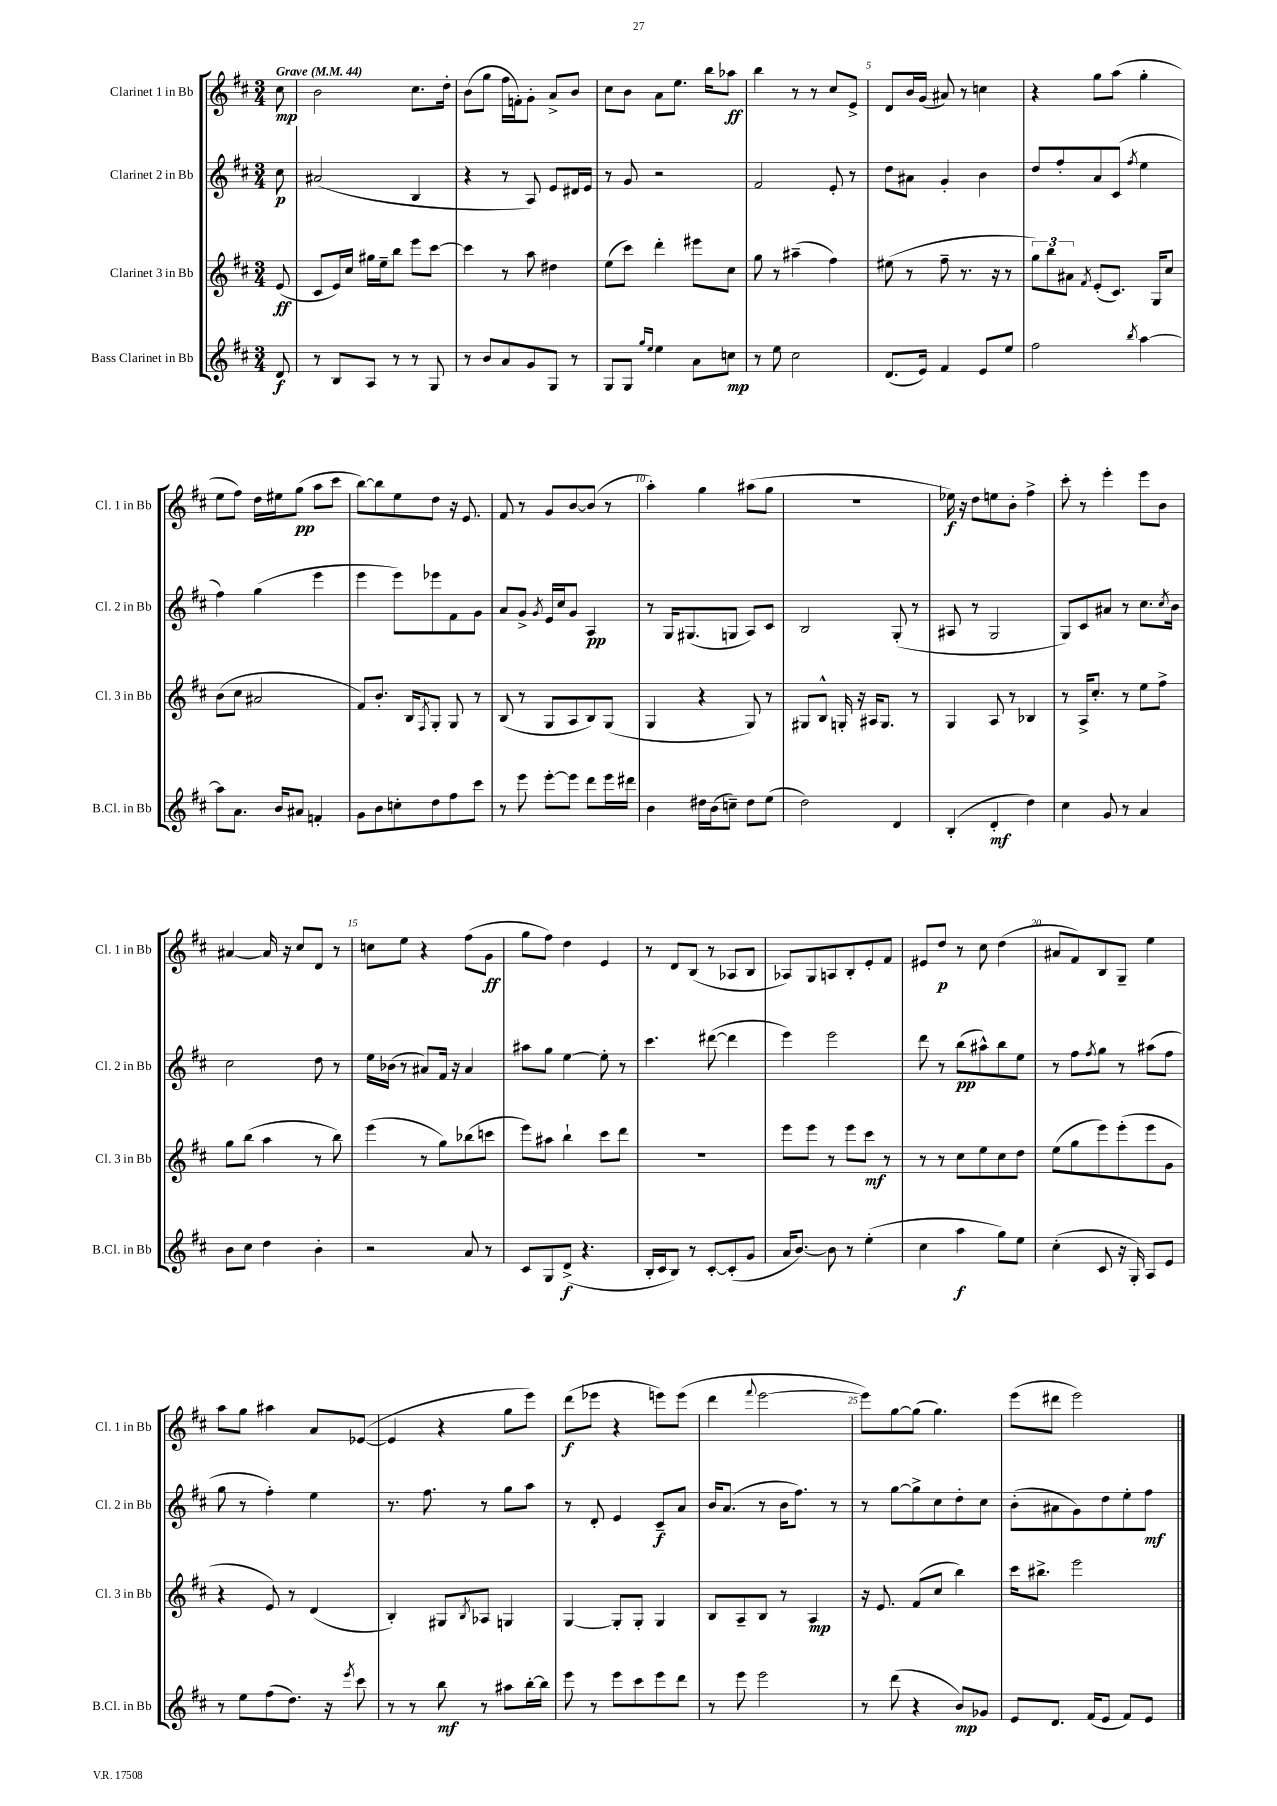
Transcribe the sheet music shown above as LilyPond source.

<<
\new StaffGroup <<
\new Staff = "s0" \with { instrumentName = "Clarinet 1 in Bb" shortInstrumentName = "Cl. 1 in Bb" } {
    \clef treble \key d \major \numericTimeSignature \time 3/4 \partial 8 \tempo "Grave" 4 = 44
    cis''8\mp |
    b'2 cis''8. d''16-. |
    b'8( g''8 fis''16 f'16-.) g'8-. a'8-> b'8 |
    cis''8 b'8 a'8 e''8. b''16 aes''8\ff |
    b''4 r8 r8 cis''8 e'8-> |
    d'8 b'16 g'16( ais'8) r8 c''4 |
    r4 g''8 a''8( g''4-. |
    e''8 fis''8) d''16 eis''16 g''8\pp( a''8 cis'''8 |
    b''8~) b''8 e''8 d''8 r16 e'8. |
    fis'8 r8 g'8 b'8~ b'8( r8 |
    a''4-.) g''4 ais''8( g''8 |
    R2. |
    ees''16\f) r16 d''8 e''8 b'8-. fis''4-> |
    cis'''8-. r8 e'''4-. e'''8 b'8 |
    ais'4~ ais'16 r16 cis''8 d'8 r8 |
    c''8 e''8 r4 fis''8( g'8\ff |
    g''8 fis''8) d''4 e'4 |
    r8 d'8 b8( r8 aes8 b8 |
    aes8) g8 a8 b8-. e'8-. fis'8 |
    eis'8 d''8\p r8 cis''8 d''4( |
    ais'8 fis'8) b8 g8-- e''4 |
    a''8 g''8 ais''4 a'8 ees'8~( |
    ees'4 r4 g''8 e'''8) |
    d'''8\f( ees'''8 r4 e'''8) e'''8( |
    d'''4 \appoggiatura { fis'''8 } e'''2~ |
    e'''8) g''8~ g''8( g''4.) |
    e'''8( dis'''8 e'''2) \bar "|." |
}
\new Staff = "s1" \with { instrumentName = "Clarinet 2 in Bb" shortInstrumentName = "Cl. 2 in Bb" } {
    \clef treble \key d \major \numericTimeSignature \time 3/4 \partial 8
    cis''8\p |
    ais'2( b4 |
    r4 r8 a8) e'8 dis'16 e'16 |
    r8 g'8 r2 |
    fis'2 e'8-. r8 |
    d''8 ais'8 g'4-. b'4 |
    d''8 fis''8-. a'8 cis'8( \acciaccatura { fis''8 } e''4 |
    fis''4) g''4( e'''4 |
    e'''4 e'''8) ees'''8 fis'8 g'8 |
    a'8 g'8-> \acciaccatura { g'8 } e'16 cis''16 g'8 a4\pp |
    r8 g16 gis8.( g8 a8) cis'8 |
    b2 g8-.( r8 |
    ais8 r8 g2 |
    g8) cis'8 ais'8 r8 cis''8. \acciaccatura { cis''8 } b'16 |
    cis''2 d''8 r8 |
    e''16 bes'16( r8 ais'8) fis'16 r16 ais'4 |
    ais''8 g''8 e''4~ e''8-. r8 |
    cis'''4. dis'''8~( dis'''4 |
    e'''4) e'''2 |
    d'''8 r8 b''8\pp( ais''8-^) b''8 e''8 |
    r8 fis''8 \acciaccatura { fis''8 } g''8 r8 ais''8( fis''8 |
    g''8 r8 fis''4-.) e''4 |
    r8. fis''8. r8 g''8 a''8 |
    r8 d'8-. e'4 cis'8--\f a'8 |
    b'16 a'8.( r8 b'16 fis''8.) r8 |
    r8 g''8~ g''8-> cis''8 d''8-. cis''8 |
    b'8-.( ais'8 g'8) d''8 e''8-. fis''8\mf \bar "|." |
}
\new Staff = "s2" \with { instrumentName = "Clarinet 3 in Bb" shortInstrumentName = "Cl. 3 in Bb" } {
    \clef treble \key d \major \numericTimeSignature \time 3/4 \partial 8
    e'8\ff( |
    cis'8 e'16) cis''16 gis''16 e''16-- b''8 e'''8 cis'''8~ |
    cis'''4 r8 a''8 dis''4 |
    e''8( cis'''8) d'''4-. eis'''8 cis''8 |
    g''8 r8 ais''4--( fis''4) |
    eis''8( r8 fis''8-- r8. r16 r8 |
    \tuplet 3/2 { g''8) b''8 ais'8 } \acciaccatura { fis'8 } e'8-.( cis'8.) g16 cis''8 |
    b'8( cis''8 ais'2 |
    fis'8) b'8.-. b16 \acciaccatura { fis8 } g8-. g8 r8 |
    b8( r8 g8 a8 b8) g8( |
    g4 r4 g8) r8 |
    gis8 b8-^ g16-. r16 ais16 g8. r8 |
    g4 a8 r8 bes4 |
    r8 a16-> cis''8.-. r8 e''8 fis''8-> |
    g''8 b''8( a''4 r8 b''8) |
    e'''4( r8 g''8) bes''8( c'''8 |
    e'''8) ais''8 b''4-! cis'''8 d'''8 |
    R2. |
    e'''8 e'''8 r8 e'''8 cis'''8\mf r8 |
    r8 r8 cis''8 e''8 cis''8 d''8 |
    e''8( g''8 e'''8) e'''8-.( e'''8 g'8 |
    r4 e'8) r8 d'4( |
    b4-.) gis8 \acciaccatura { b8 } aes8 g4 |
    g4~ g8-. g8-. g4 |
    b8 a8-- b8 r8 a4\mp |
    r16 e'8. fis'8( cis''8 b''4) |
    cis'''16 bis''8.-> e'''2 \bar "|." |
}
\new Staff = "s3" \with { instrumentName = "Bass Clarinet in Bb" shortInstrumentName = "B.Cl. in Bb" } {
    \clef treble \key d \major \numericTimeSignature \time 3/4 \partial 8
    d'8\f |
    r8 b8 a8 r8 r8 g8 |
    r8 b'8 a'8 g'8 g8 r8 |
    g8 g8 \grace { g''16 e''16 } e''4 a'8 c''8\mp |
    r8 e''8 cis''2 |
    d'8.( e'16) fis'4 e'8 e''8 |
    fis''2 \acciaccatura { b''8 } a''4~ |
    a''8 a'8. b'16 ais'8 f'4-. |
    g'8 b'8 c''8-. d''8 fis''8 cis'''8 |
    r8 e'''8 e'''8~-. e'''8 d'''8 e'''16 dis'''16 |
    b'4 dis''16 b'16( c''8--) dis''8 e''8( |
    d''2) d'4 |
    b4-.( d'4-.\mf d''4) |
    cis''4 g'8 r8 a'4 |
    b'8 cis''8 d''4 b'4-. |
    r2 a'8 r8 |
    cis'8 g8 d'8->\f( r4. |
    b16-. cis'16 b8) r8 cis'8~-. cis'8-.( g'8 |
    a'16 b'8.~) b'8 r8 e''4-.( |
    cis''4 a''4\f g''8) e''8 |
    cis''4-.( cis'8 r16 g16-.) a8 e'8 |
    r8 e''8 fis''8( d''8.) r16 \acciaccatura { e'''8 } cis'''8 |
    r8 r8 b''8\mf r8 ais''8 b''16~-. b''16 |
    e'''8 r8 e'''8 cis'''8 e'''8 d'''8 |
    r8 e'''8 e'''2 |
    r8 d'''8( r4 b'8\mp) ges'8 |
    e'8 d'8. fis'16( e'8 fis'8) e'8 \bar "|." |
}
>>
>>
\layout { \context { \Score \override BarNumber.break-visibility = ##(#f #t #t) barNumberVisibility = #(every-nth-bar-number-visible 5) } }
